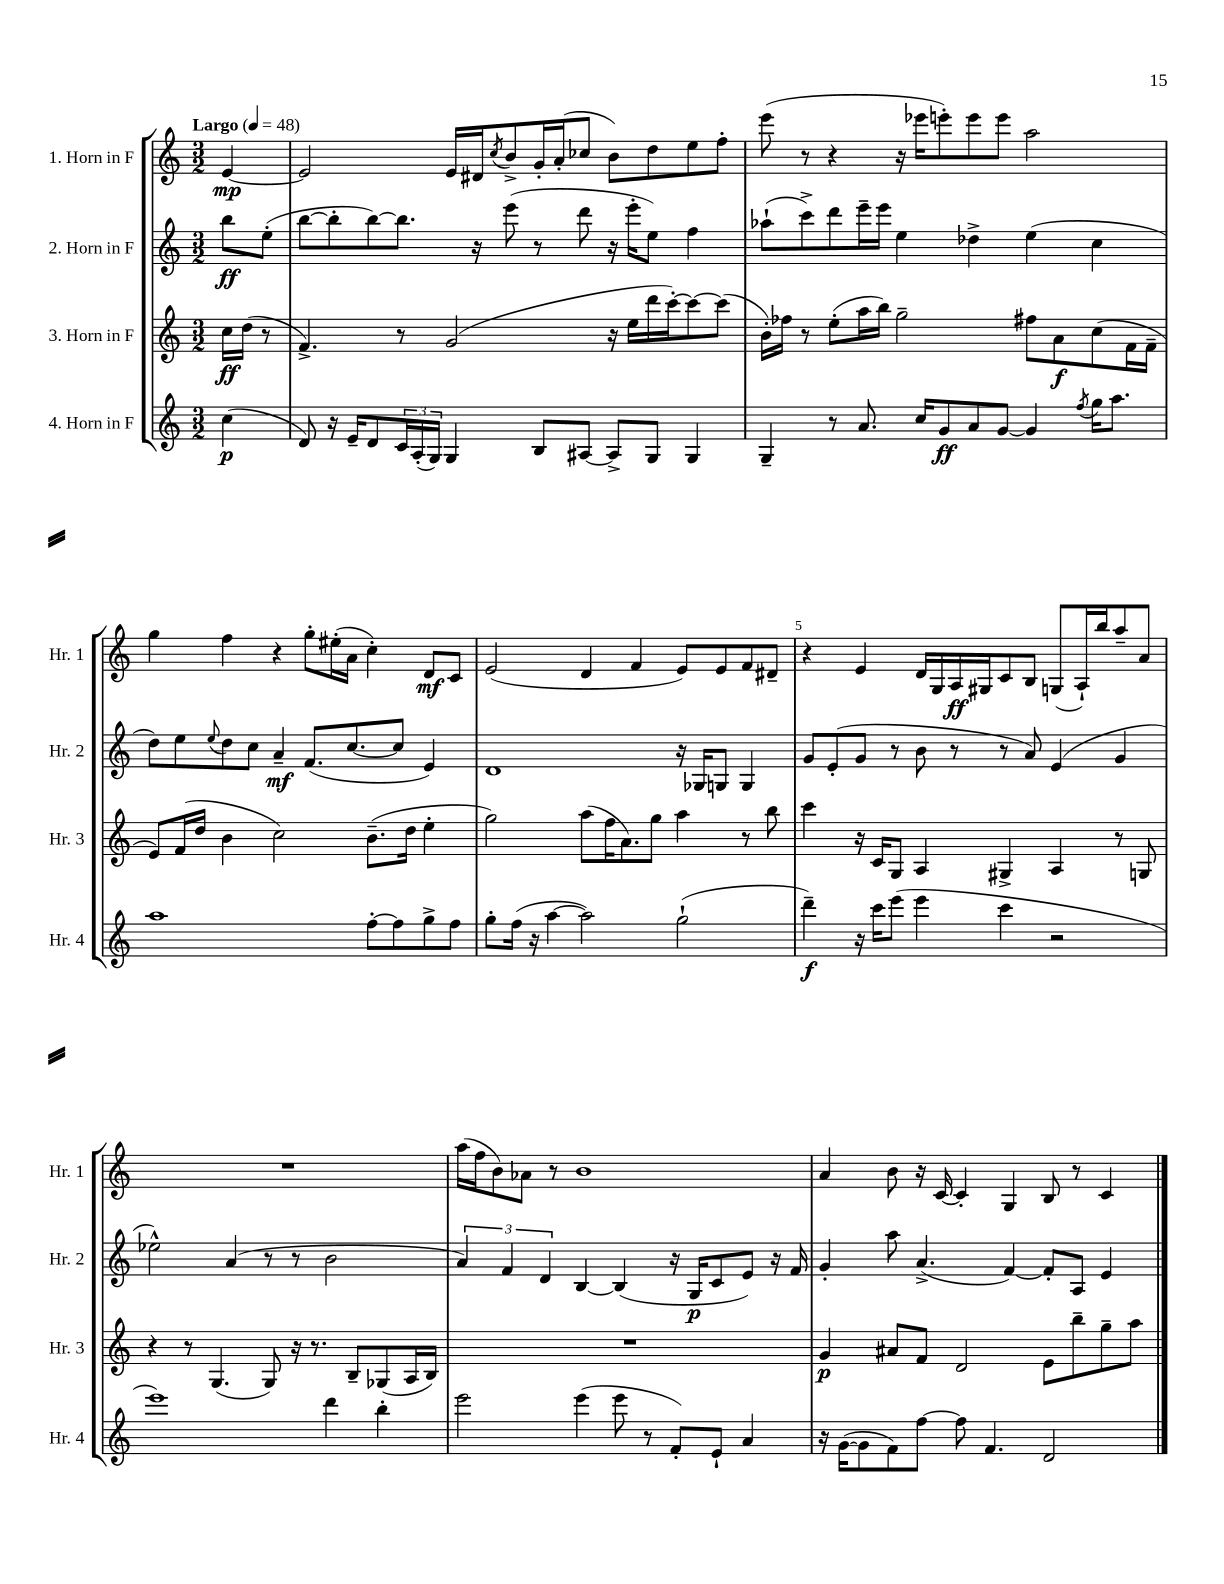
<<
\new StaffGroup <<
\new Staff = "s0" \with { instrumentName = "1. Horn in F" shortInstrumentName = "Hr. 1" } {
    \clef treble \key c \major \numericTimeSignature \time 3/2 \partial 4 \tempo "Largo" 4 = 48
    e'4~\mp |
    e'2 e'16 dis'16 \acciaccatura { c''8 } b'8-> g'16-. a'16-.( ces''8 b'8) d''8 e''8 f''8-. |
    e'''8( r8 r4 r16 ees'''16 e'''8-.) e'''8 e'''8 a''2 |
    g''4 f''4 r4 g''8-. eis''16-.( a'16 c''4-.) d'8\mf c'8 |
    e'2( d'4 f'4 e'8) e'8 f'8 dis'8-- |
    r4 e'4 d'16 g16 a16\ff gis16 c'8 b8 g8( a16-!) b''16 a''8-- a'8 |
    R1. |
    a''16( f''16 b'8) aes'8 r8 b'1 |
    a'4 b'8 r16 c'16~ c'4-. g4 b8 r8 c'4 \bar "|." |
}
\new Staff = "s1" \with { instrumentName = "2. Horn in F" shortInstrumentName = "Hr. 2" } {
    \clef treble \key c \major \numericTimeSignature \time 3/2 \partial 4
    b''8\ff e''8-.( |
    b''8~ b''8-. b''8~) b''8. r16 e'''8( r8 d'''8 r16 e'''16-. e''8) f''4 |
    aes''8-!( c'''8->) d'''8 e'''16-- e'''16 e''4 des''4-> e''4( c''4 |
    d''8) e''8 \appoggiatura { e''8 } d''8 c''8 a'4--\mf f'8.( c''8.~ c''8 e'4) |
    d'1 r16 ges16 g8 g4 |
    g'8 e'8-.( g'8 r8 b'8 r8 r8 a'8) e'4( g'4 |
    ees''2-^) a'4( r8 r8 b'2 |
    \tuplet 3/2 { a'4) f'4 d'4 } b4~ b4( r16 g16\p c'8 e'8) r16 f'16 |
    g'4-. a''8 a'4.->( f'4~) f'8-. a8 e'4 \bar "|." |
}
\new Staff = "s2" \with { instrumentName = "3. Horn in F" shortInstrumentName = "Hr. 3" } {
    \clef treble \key c \major \numericTimeSignature \time 3/2 \partial 4
    c''16\ff d''16( r8 |
    f'4.->) r8 g'2( r16 e''16 d'''16 c'''16~-.) c'''8~ c'''8( |
    b'16-.) fes''16 r8 e''8-.( a''16 b''16) g''2-- fis''8 a'8\f c''8( f'16 f'16-- |
    e'8) f'16( d''16 b'4 c''2) b'8.--( d''16 e''4-. |
    g''2) a''8( f''16 a'8.) g''8 a''4 r8 b''8 |
    c'''4 r16 c'16 g8 a4 gis4-> a4 r8 g8 |
    r4 r8 g4.( g8) r16 r8. b8-- ges8( a16 b16) |
    R1. |
    g'4\p ais'8 f'8 d'2 e'8 b''8-- g''8-- a''8 \bar "|." |
}
\new Staff = "s3" \with { instrumentName = "4. Horn in F" shortInstrumentName = "Hr. 4" } {
    \clef treble \key c \major \numericTimeSignature \time 3/2 \partial 4
    c''4\p( |
    d'8) r16 e'16-- d'8 \tuplet 3/2 { c'16 a16-.( g16) } g4 b8 ais8~ ais8-> g8 g4 |
    g4-- r8 a'8. c''16 g'8\ff a'8 g'8~ g'4 \acciaccatura { f''8 } g''16 a''8. |
    a''1 f''8~-. f''8 g''8-> f''8 |
    g''8-. f''16( r16 a''4~ a''2) g''2-!( |
    d'''4--\f) r16 c'''16 e'''8( e'''4 c'''4 r2 |
    e'''1) d'''4 b''4-. |
    e'''2 e'''4( e'''8 r8 f'8-.) e'8-! a'4 |
    r16 g'16~( g'8 f'8) f''8~ f''8 f'4. d'2 \bar "|." |
}
>>
>>
\layout { \context { \Score \override BarNumber.break-visibility = ##(#f #t #t) barNumberVisibility = #(every-nth-bar-number-visible 5) } }
